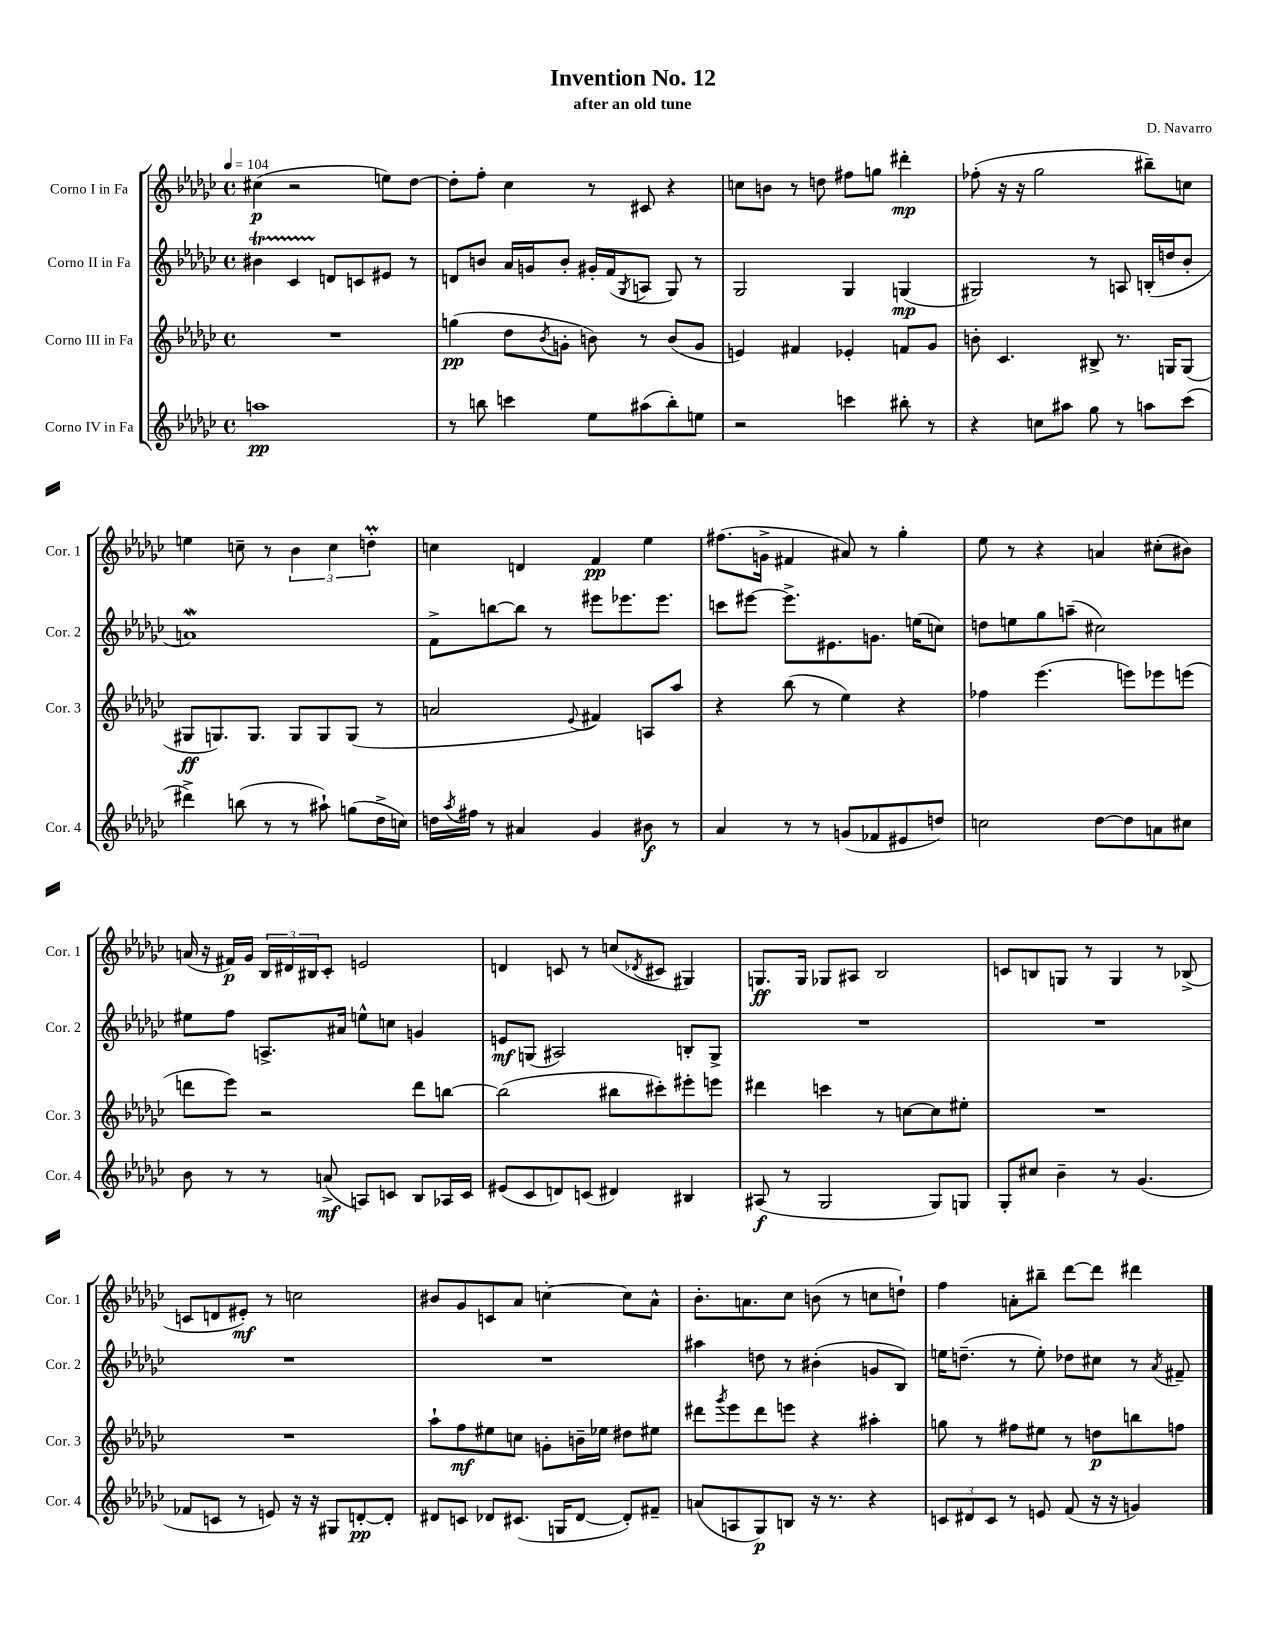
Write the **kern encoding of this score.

**kern	**kern	**kern	**kern
*staff4	*staff3	*staff2	*staff1
*clefG2	*clefG2	*clefG2	*clefG2
*k[b-e-a-d-g-c-]	*k[b-e-a-d-g-c-]	*k[b-e-a-d-g-c-]	*k[b-e-a-d-g-c-]
*M4/4	*M4/4	*M4/4	*M4/4
*met(c)	*met(c)	*met(c)	*met(c)
*MM104	*MM104	*MM104	*MM104
1aa	1r	4b#	(4cc#
.	.	4c-	2r
.	.	8d	.
.	.	8c	.
.	.	8e#	8ee)
.	.	8r	[8dd-
=	=	=	=
8r	(4gg	8d	8dd-']
8bb	.	8b	8ff'
4ccc	8dd-	16a-	4cc-
.	.	16g	.
.	8qb-	.	.
.	8g'	8b'	.
8ee-	8b)	16g#'	8r
.	.	(16f	.
.	.	8qG-	.
(8aa#	8r	8A	8c#
8bb')	(8b	8G-)	4r
8ee	8g	8r	.
=	=	=	=
2r	4e)	2G-	8cc
.	.	.	8b
.	4f#	.	8r
.	.	.	8dd
4ccc	4e-'	4G-	8ff#
.	.	.	8gg
8bb#'	8f	(4G	4ddd#'
8r	8g-	.	.
=	=	=	=
4r	8b'	2G#)	(8ff-'
.	4.c-	.	16r
.	.	.	16r
8cc	.	.	2gg-
8aa#	.	.	.
8gg-	8B#^	8r	.
8r	8.r	8A	.
8aa	.	(16B'	8bb#~)
.	16G	16dd	.
(8ccc-	(8G	8b-'	8cc
=	=	=	=
4ddd#^)	8G#	1a)	4ee
.	8.G)	.	.
(8bb	.	.	8cc~
.	8.G	.	.
8r	.	.	8r
8r	8G	.	6b-
8aa#`)	8G	.	.
.	.	.	6cc
(8gg	(8G	.	.
.	.	.	6dd'
16dd-^	8r	.	.
16cc)	.	.	.
=	=	=	=
16dd	2a	8f^	4cc
8qaa-	.	.	.
16ff#	.	.	.
8r	.	[8bb	.
4a#	.	8bb]	4d
.	.	8r	.
.	8qqe-	.	.
4g-	4f#)	8eee#	4f
.	.	8.eee-	.
8b#	8A	.	4ee-
.	.	8.eee-	.
8r	8aa-	.	.
=	=	=	=
4a-	4r	8ccc	(8.ff#
.	.	[8eee#	.
.	.	.	16g^
8r	(8bb-	8.eee#^]	4f#
8r	8r	.	.
.	.	8.e#	.
(8g	4ee-)	.	8a#)
8f-	.	8.g	8r
8e#	4r	.	4gg-'
.	.	(16ee	.
8dd)	.	8cc)	.
=	=	=	=
2cc	4ff-	8dd	8ee-
.	.	8ee	8r
.	(4.eee-	8gg-	4r
.	.	(8aa~	.
[8dd-	.	2cc#)	4a
8dd-]	8eee)	.	.
8a	8eee-	.	(8cc#'
8cc#	(8eee	.	8b#)
=	=	=	=
8b-	8ddd	8ee#	(16a
.	.	.	16r
8r	8eee-)	8ff	16f#)
.	.	.	16g-
8r	2r	8.A^	24B-
.	.	.	24d#
.	.	.	24B#
(8a^	.	.	8c-'
.	.	16a#	.
8A)	.	8ee^^	2e
8c	.	8cc	.
8B-	8ddd	4g	.
16A-	[8bb	.	.
16c	.	.	.
=	=	=	=
(8e#	(2bb]	8e	4d
8c-	.	(8G	.
8d)	.	2A#)	8c
(8c	.	.	8r
4d#)	8bb#	.	(8cc
.	.	.	8qd-
.	8ccc#')	.	8c#
4B#	8eee#'	8B'	4G#)
.	8eee	8G^	.
=	=	=	=
(8A#	4ddd#	1r	8.G
8r	.	.	.
.	.	.	16G
2G-	4ccc	.	8G-
.	.	.	8A#
.	8r	.	2B-
.	[8cc	.	.
8G-)	8cc]	.	.
8G	8ee#'	.	.
=	=	=	=
8G-'	1r	1r	8c
8cc#	.	.	8B
4b-~	.	.	8G
.	.	.	8r
8r	.	.	4G
(4.g-	.	.	.
.	.	.	8r
.	.	.	(8B-^
=	=	=	=
8f-	1r	1r	8c
8c	.	.	8d
8r	.	.	8e#')
8e)	.	.	8r
16r	.	.	2cc
16r	.	.	.
8G#	.	.	.
[8d'	.	.	.
8d']	.	.	.
=	=	=	=
8d#	8aa-`	1r	8b#
8c	8ff	.	8g-
8d-	8ee#	.	8c
(8.c#	8cc	.	8a-
.	8g'	.	[4cc'
16G	.	.	.
[8d-	16b~	.	.
.	16ee-	.	.
8d-'])	8dd#	.	8cc]
8f#~	8ee#	.	8a-^^
=	=	=	=
(8a	8ddd#	4aa#	8.b-'
.	8qggg-	.	.
8A	8eee-	.	.
.	.	.	8.a
8G-)	8ddd#	8dd	.
8B	8eee	8r	8cc-
16r	4r	(4b#'	(8b
8.r	.	.	.
.	.	.	8r
4r	4aa#'	8g	8cc
.	.	8B-)	8dd`)
=	=	=	=
12c	8gg	16ee	4ff
.	.	(8.dd~	.
12d#	.	.	.
.	8r	.	.
12c	.	.	.
8r	8ff#	8r	8a'
8e	8ee#	8ee')	8bb#~
(8f	8r	8dd-	[8ddd-
16r	8dd	8cc#	8ddd-]
16r	.	.	.
4g)	8bb	8r	4ddd#
.	.	8qa-	.
.	8ff	8f#~	.
==	==	==	==
*-	*-	*-	*-
